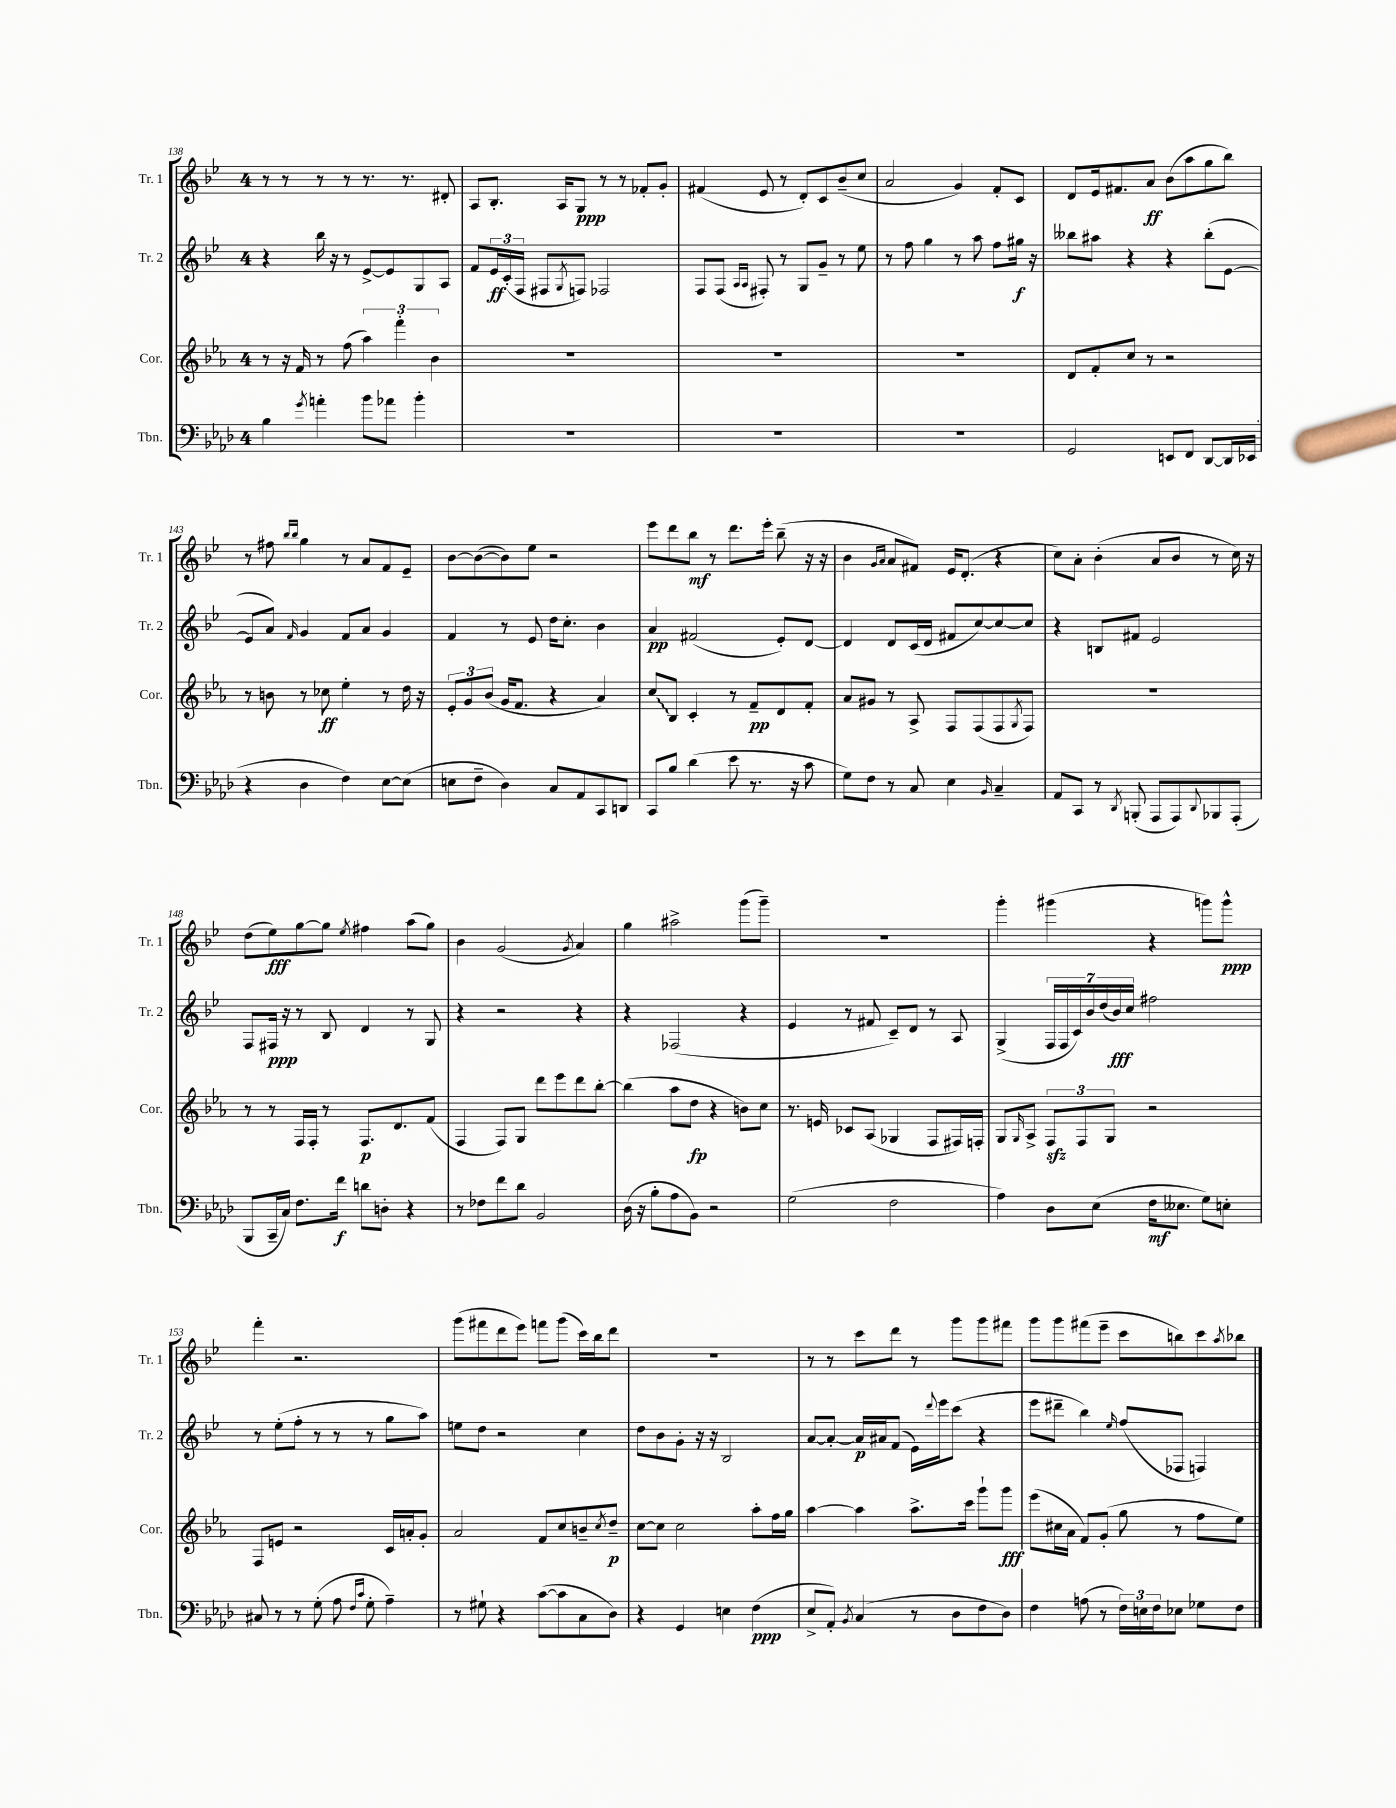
<<
\new StaffGroup <<
\new Staff = "s0" \with { instrumentName = "Tr. 1" shortInstrumentName = "Tr. 1" } {
    \clef treble \key bes \major \once \override Staff.TimeSignature.style = #'single-digit \time 4/4
    r8 r8 r8 r8 r8. r8. dis'8-. |
    a8 bes8.-. a16 g8\ppp r8 r8 fes'8-. g'8-. |
    fis'4( ees'8 r8 d'8-.) c'8 bes'8--( c''8 |
    a'2 g'4) f'8-. c'8 |
    d'8 ees'16 fis'8. a'8\ff bes'8( a''8 g''8 bes''8) |
    r8 fis''8 \grace { bes''16 bes''16 } g''4 r8 a'8 f'8 ees'8-- |
    bes'8~ bes'8~( bes'8) ees''8 r2 |
    ees'''8 d'''8 bes''8\mf r8 d'''8. ees'''16-. bes''8--( r16 r16 |
    bes'4 \grace { g'16 a'16 } a'8 fis'8) ees'16 d'8.-.( r4 |
    c''8) a'8-. bes'4-.( a'8 bes'8 r8 c''16) r16 |
    d''8( ees''8\fff) g''8~ g''8 \acciaccatura { ees''8 } fis''4 a''8( g''8) |
    bes'4 g'2( \acciaccatura { g'8 } a'4) |
    g''4 ais''2-> g'''8( g'''8--) |
    R1 |
    g'''4-. gis'''4( r4 g'''8) g'''8-^\ppp |
    f'''4-. r2. |
    g'''8( fis'''8 d'''8 ees'''8) f'''8 g'''8( c'''16) bes''16 d'''8 |
    R1 |
    r8 r8 c'''8 d'''8 r8 g'''8 g'''8 fis'''8 |
    g'''8 g'''8 fis'''8( ees'''8-- c'''8 b''8) c'''8 \acciaccatura { a''8 } bes''8 \bar "|." |
}
\new Staff = "s1" \with { instrumentName = "Tr. 2" shortInstrumentName = "Tr. 2" } {
    \clef treble \key bes \major \once \override Staff.TimeSignature.style = #'single-digit \time 4/4
    r4 bes''16 r16 r8 ees'8~-> ees'8 g8 a8 |
    f'8 \tuplet 3/2 { ees'16\ff c'16-.( f16 } fis8 \acciaccatura { g8 } f8) fes2 |
    f8 f8( \grace { a16 a16 } fis8-.) r8 g8 g'8-- r8 ees''8 |
    r8 f''8 g''4 r8 a''8 f''8 gis''16\f r16 |
    beses''8 ais''8 r4 r4 beses''8-.( ees'8~ |
    ees'8 a'8) \grace { f'16 } g'4 f'8 a'8 g'4 |
    f'4 r8 ees'8 d''16 c''8.-. bes'4 |
    a'4\pp fis'2( ees'8-.) d'8~ |
    d'4 d'8 c'16( d'16 fis'8 c''8~) c''8~ c''8 |
    r4 b8 fis'8 ees'2 |
    f8 fis16\ppp r16 r8 bes8 d'4 r8 g8 |
    r4 r2 r4 |
    r4 fes2( r4 |
    ees'4 r8 fis'8 c'8--) d'8 r8 a8 |
    g4->( \tuplet 7/4 { f16 f16 c'16) bes'16 d''16( bes'16\fff) c''16 } fis''2 |
    r8 ees''8-.( f''8-. r8 r8 r8 g''8 a''8) |
    e''8 d''8 r2 c''4 |
    d''8 bes'8 g'8-. r16 r16 bes2 |
    a'8~ a'8~-. a'16\p ais'16 f'8( ees'16) \appoggiatura { d'''8 } ees'''16 c'''8( r4 |
    ees'''8 dis'''8-- bes''4) \grace { ees''16 } f''8( fes8 f4) \bar "|." |
}
\new Staff = "s2" \with { instrumentName = "Cor." shortInstrumentName = "Cor." } {
    \clef treble \key ees \major \once \override Staff.TimeSignature.style = #'single-digit \time 4/4
    r8 r16 f'16 r8 f''8( \tuplet 3/2 { aes''4) f'''4-. bes'4 } |
    R1 |
    R1 |
    R1 |
    d'8 f'8-. c''8 r8 r2 |
    r8 b'8 r8 ces''8\ff ees''4-. r8 d''16 r16 |
    \tuplet 3/2 { ees'8-. g'8 bes'8( } g'16 f'8. r4 aes'4) |
    \once \override Glissando.style = #'zigzag c''8\glissando bes8 c'4-. r8 f'8--\pp d'8 f'8-. |
    aes'8 gis'8 r8 aes8-> f8 f8( f8 \acciaccatura { g8 } f8) |
    R1 |
    r8 r8 f16 f16-. r8 f8.\p d'8. f'8( |
    f4 f8) g8 d'''8 ees'''8 d'''8 bes''8~-. |
    bes''4( aes''8 d''8\fp r4 b'8) c''8 |
    r8. e'16 ces'8 aes8( ges4 f8 fis16) f16-. |
    g8 \grace { g16 } aes8-> \tuplet 3/2 { f8\sfz f8 g8 } r2 |
    f8 e'8 r2 c'16 a'16-. g'8-. |
    aes'2 f'8 c''8 b'8-- \acciaccatura { c''8 } d''8--\p |
    c''8~ c''8 c''2 aes''8-. f''16 g''16 |
    aes''4~ aes''4 aes''8.-> c'''16 g'''8-! g'''8\fff |
    ees'''8( cis''16 aes'16 f'8) g'8-.( g''8 r8 f''8 ees''8) \bar "|." |
}
\new Staff = "s3" \with { instrumentName = "Tbn." shortInstrumentName = "Tbn." } {
    \clef bass \key aes \major \once \override Staff.TimeSignature.style = #'single-digit \time 4/4
    bes4 \acciaccatura { g'8 } a'4-. bes'8 aes'8 bes'4-. |
    R1 |
    R1 |
    R1 |
    g,2 e,8 f,8 des,8~ des,16 ees,16( |
    r4 des4 f4) ees8~ ees8( |
    e8 f8-- des4) c8 aes,8 c,8 d,8 |
    c,8 bes8 des'4( ees'8 r8. r16 c'8 |
    g8) f8 r8 c8 ees4 \grace { bes,16 } c4-- |
    aes,8 c,8 r8 \acciaccatura { des,8 } b,,8-.( aes,,8 aes,,8) \appoggiatura { des,8 } bes,,8 aes,,8-.( |
    bes,,8 c,16-- c16) f8. f'16\f d'8 d8-. r4 |
    r8 fes8 f'8 des'8 bes,2 |
    des16( r16 bes8-. aes8 bes,8) r2 |
    g2( f2 |
    aes4) des8 ees8( f16\mf eeses8. g8) e8-. |
    cis8 r8 r8 g8-.( aes8 \grace { f16 c'16 } g8-. aes4--) |
    r8 gis8-! r4 c'8~( c'8 c8 des8) |
    r4 g,4 e4 f4\ppp( |
    ees8-> aes,8-.) \acciaccatura { bes,8 } c4( r8 des8 f8 des8) |
    f4 a8( r8 \tuplet 3/2 { f16) e16 f16 } ees8 ges8 f8 \bar "|." |
}
>>
>>
\layout { \context { \Score currentBarNumber = #138 } }
